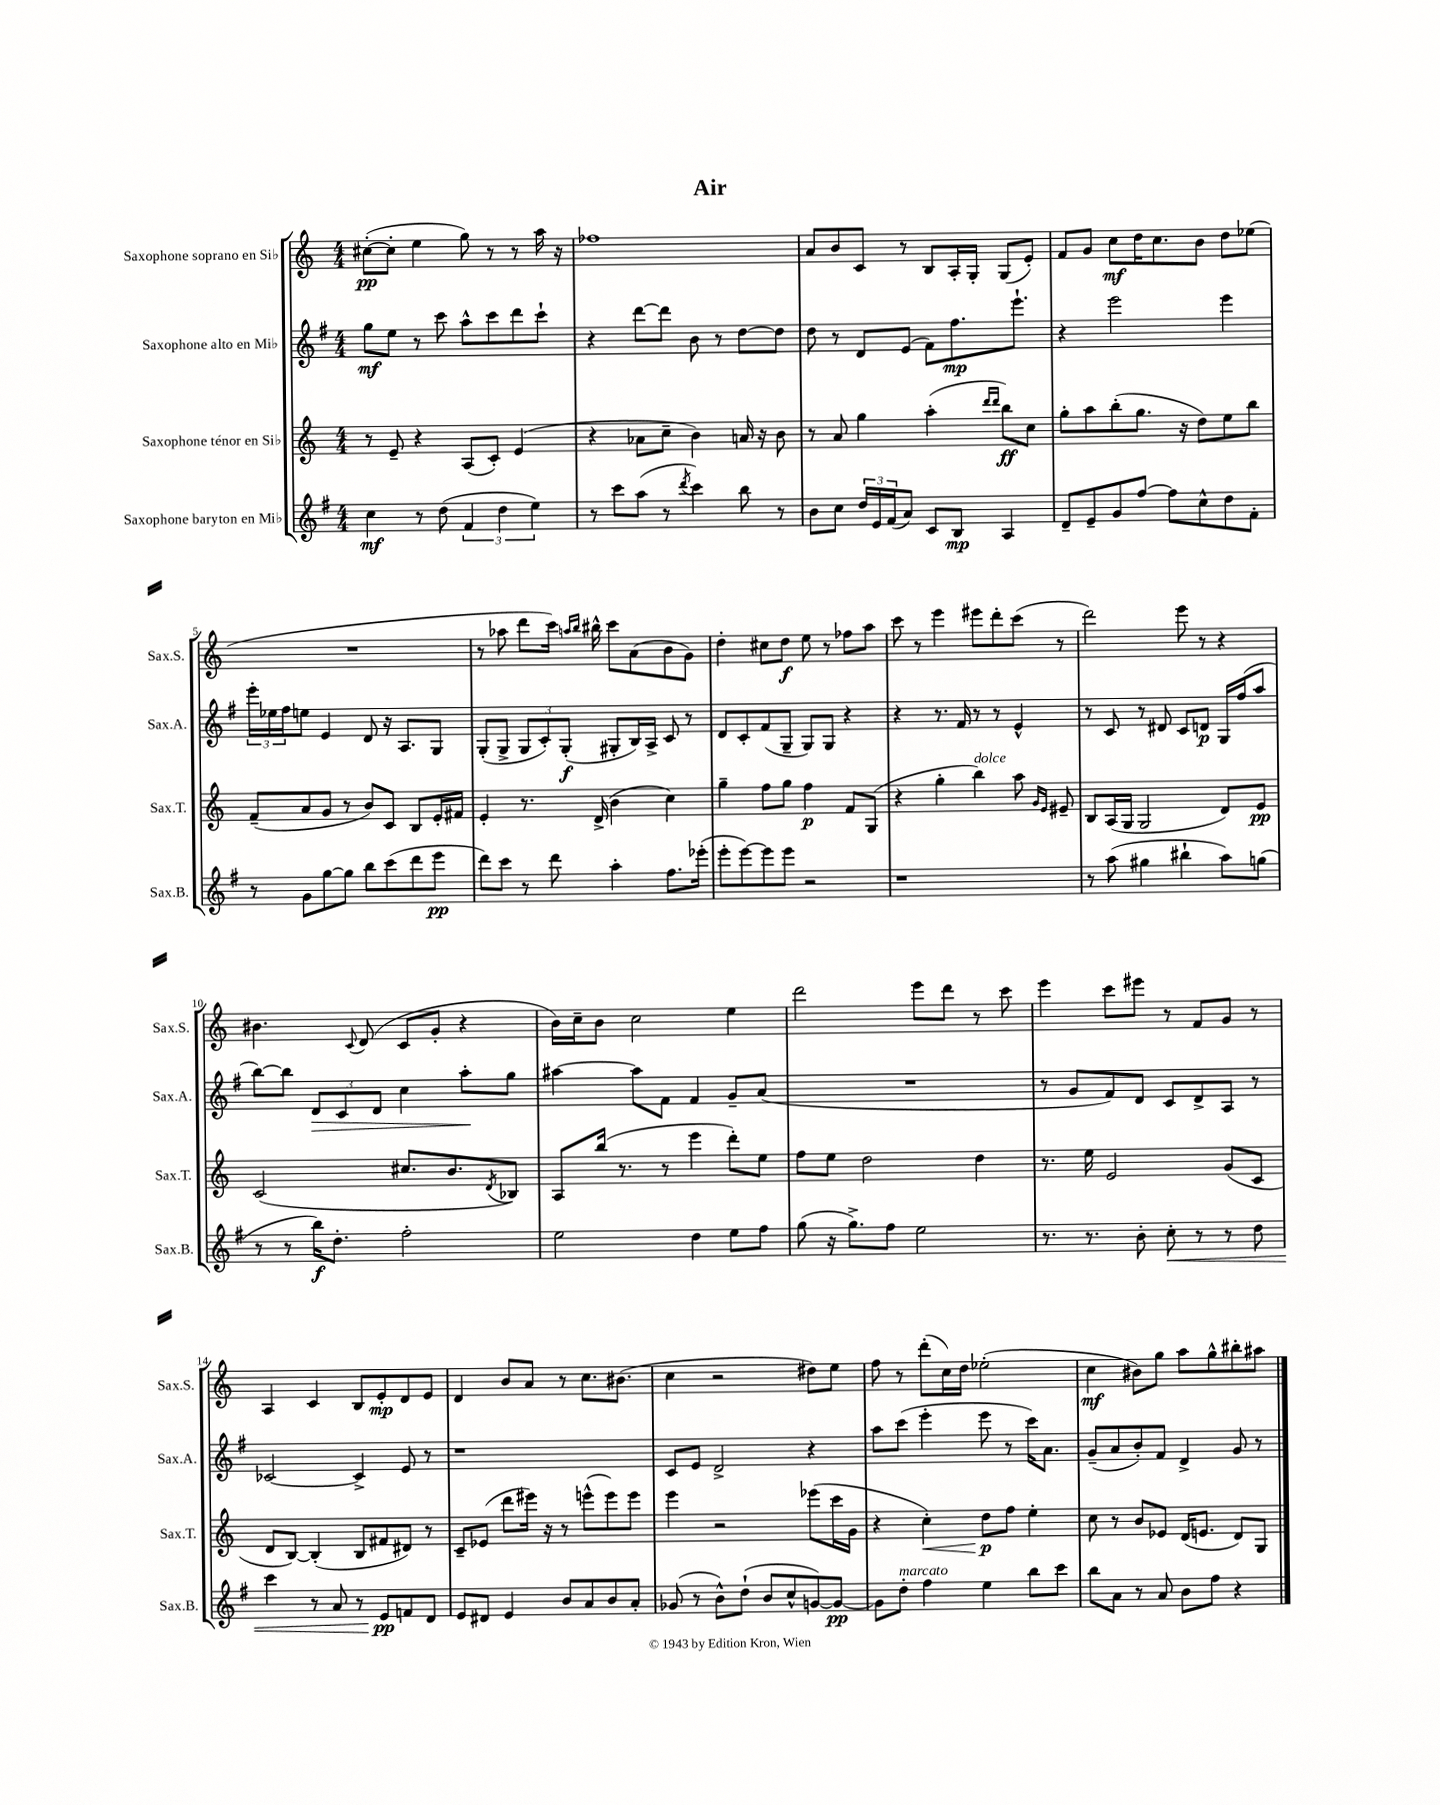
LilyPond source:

\header { title = "Air" }
<<
\new StaffGroup <<
\new Staff = "s0" \with { instrumentName = "Saxophone soprano en Sib" shortInstrumentName = "Sax.S." } {
    \clef treble \key c \major \numericTimeSignature \time 4/4
    cis''8~-.\pp( cis''8-. e''4 g''8) r8 r8 a''16 r16 |
    fes''1 |
    a'8 b'8 c'8 r8 b8 a16-. g16-. g8( e'8-.) |
    f'8 g'8 c''8\mf d''16 c''8. b'8 d''8 ees''8( |
    R1 |
    r8 aes''8 d'''8 c'''16) \grace { a''16 b''16 } bis''16-^ c'''8 a'8( b'8 g'8) |
    d''4-. cis''8 d''8\f e''8 r8 fes''8 a''8 |
    c'''8 r8 e'''4 eis'''8 d'''8-. c'''8( r8 |
    d'''2) e'''8 r8 r4 |
    bis'4. \appoggiatura { c'8 } d'8( c'8 g'8-. r4 |
    b'16) c''16-- b'8 c''2 e''4 |
    d'''2 e'''8 d'''8 r8 c'''8 |
    e'''4 c'''8 eis'''8 r8 f'8 g'8 r8 |
    a4 c'4 b8 e'8-.\mp d'8 e'8 |
    d'4 b'8 a'8 r8 c''8. bis'8.( |
    c''4 r2 dis''8) e''8 |
    f''8 r8 d'''8-.( c''16) d''16 ees''2-.( |
    c''4\mf bis'8) g''8 a''8 g''8-^ bis''8-. ais''8 \bar "|." |
}
\new Staff = "s1" \with { instrumentName = "Saxophone alto en Mib" shortInstrumentName = "Sax.A." } {
    \clef treble \key g \major \numericTimeSignature \time 4/4
    g''8\mf e''8 r8 c'''8 a''8-^ c'''8 d'''8 c'''8-! |
    r4 d'''8~ d'''8 b'8 r8 d''8~ d''8 |
    d''8 r8 d'8 e'8( fis'8) fis''8.\mp e'''8.-! |
    r4 e'''2 e'''4 |
    \tuplet 3/2 { e'''16-. ees''16 fis''16 } e''8 e'4 d'8 r16 a8. g8 |
    g8-.( g8-> \tuplet 3/2 { g8 c'8-.) g8-.\f( } gis8-. b16) a16-> c'8 r8 |
    d'8 c'8-. fis'8( g8-- g8) g8 r4 |
    r4 r8. fis'16 r8 r8 e'4-^ |
    r8 c'8 r8 dis'8 c'8 d'8\p g16 fis''16( a''8 |
    b''8~) b''8 \tuplet 3/2 { d'8\> c'8 d'8 } c''4 a''8-.\! g''8 |
    ais''4~ ais''8 fis'8 fis'4 g'8-- a'8( |
    R1 |
    r8 g'8 fis'8) d'8 c'8 d'8-> a8 r8 |
    ces'2~ ces'4-> e'8 r8 |
    r1 |
    c'8 e'8 d'2-> r4 |
    a''8 c'''8( e'''4-. e'''8 r8 c'''16) a'8. |
    g'8--( a'8 b'8-.) fis'8 d'4-> g'8 r8 \bar "|." |
}
\new Staff = "s2" \with { instrumentName = "Saxophone ténor en Sib" shortInstrumentName = "Sax.T." } {
    \clef treble \key c \major \numericTimeSignature \time 4/4
    r8 e'8-- r4 a8( c'8-.) e'4( |
    r4 aes'8 c''8-- b'4) a'16 r16 b'8 |
    r8 a'8 g''4 a''4-.( \grace { d'''16 d'''16 } b''8\ff) c''8 |
    g''8-. a''8 b''8-.( g''8. r16 d''8) e''8 b''8 |
    f'8--( a'8 g'8 r8 b'8) c'8 b8 e'16-. fis'16 |
    e'4-. r8. d'16->( b'4 c''4) |
    g''4-- f''8 g''8 f''4\p f'8 g8( |
    r4 g''4-. b''4^\markup { \italic "dolce" }) a''8 \grace { g'16 e'16 } eis'8-- |
    b8 a16( g16 g2 d'8) e'8\pp |
    c'2( cis''8. b'8. \acciaccatura { d'8 } bes8) |
    a8 b''16( r8. r8 e'''4 d'''8-.) e''8 |
    f''8 e''8 d''2 d''4 |
    r8. e''16 e'2 g'8( c'8 |
    d'8 b8~) b4-.( b8 fis'8 dis'8) r8 |
    c'8-- ees'8( d'''8 eis'''16) r16 r8 e'''8-^( e'''8) e'''8 |
    e'''4 r2 ees'''8( c'''16 g'16 |
    r4 c''4-.\<) d''8\p\! f''8 e''4-. |
    c''8 r8 b'8 ees'8 d'16( e'8. d'8) g8 \bar "|." |
}
\new Staff = "s3" \with { instrumentName = "Saxophone baryton en Mib" shortInstrumentName = "Sax.B." } {
    \clef treble \key g \major \numericTimeSignature \time 4/4
    c''4\mf r8 d''8( \tuplet 3/2 { fis'4 d''4 e''4) } |
    r8 c'''8 a''8( r8 \acciaccatura { d'''8 } c'''4) b''8 r8 |
    b'8 c''8 \tuplet 3/2 { d''16 e'16 fis'16( } a'8) c'8 b8\mp a4 |
    d'8-- e'8-- g'8 fis''8~ fis''8 c''8-^ d''8 fis'8-. |
    r8 g'8 g''8~ g''8 b''8 c'''8( d'''8 e'''8\pp |
    d'''8) c'''8 r8 d'''8 a''4-. fis''8. ees'''16-.( |
    e'''8-. e'''8~) e'''8 e'''8 r2 |
    r1 |
    r8 a''8( gis''4 bis''4-! a''8) g''8( |
    r8 r8 b''16\f) d''8.-. fis''2-. |
    e''2 d''4 e''8 fis''8 |
    g''8( r16 g''8.->) fis''8 e''2 |
    r8. r8. b'8-. c''8-.\< r8 r8 d''8 |
    c'''4 r8 a'8 r8 e'8\pp\! f'8 d'8 |
    e'8 dis'8 e'4 b'8 a'8 b'8 a'8-. |
    ges'8( r8 b'8-^) d''8-!( b'8 c''8-^ g'8~) g'8~\pp |
    g'8 d''8-.^\markup { \italic "marcato" } fis''4 e''4 b''8 c'''8 |
    b''8 a'8 r8 a'8 b'8 fis''8 r4 \bar "|." |
}
>>
>>
